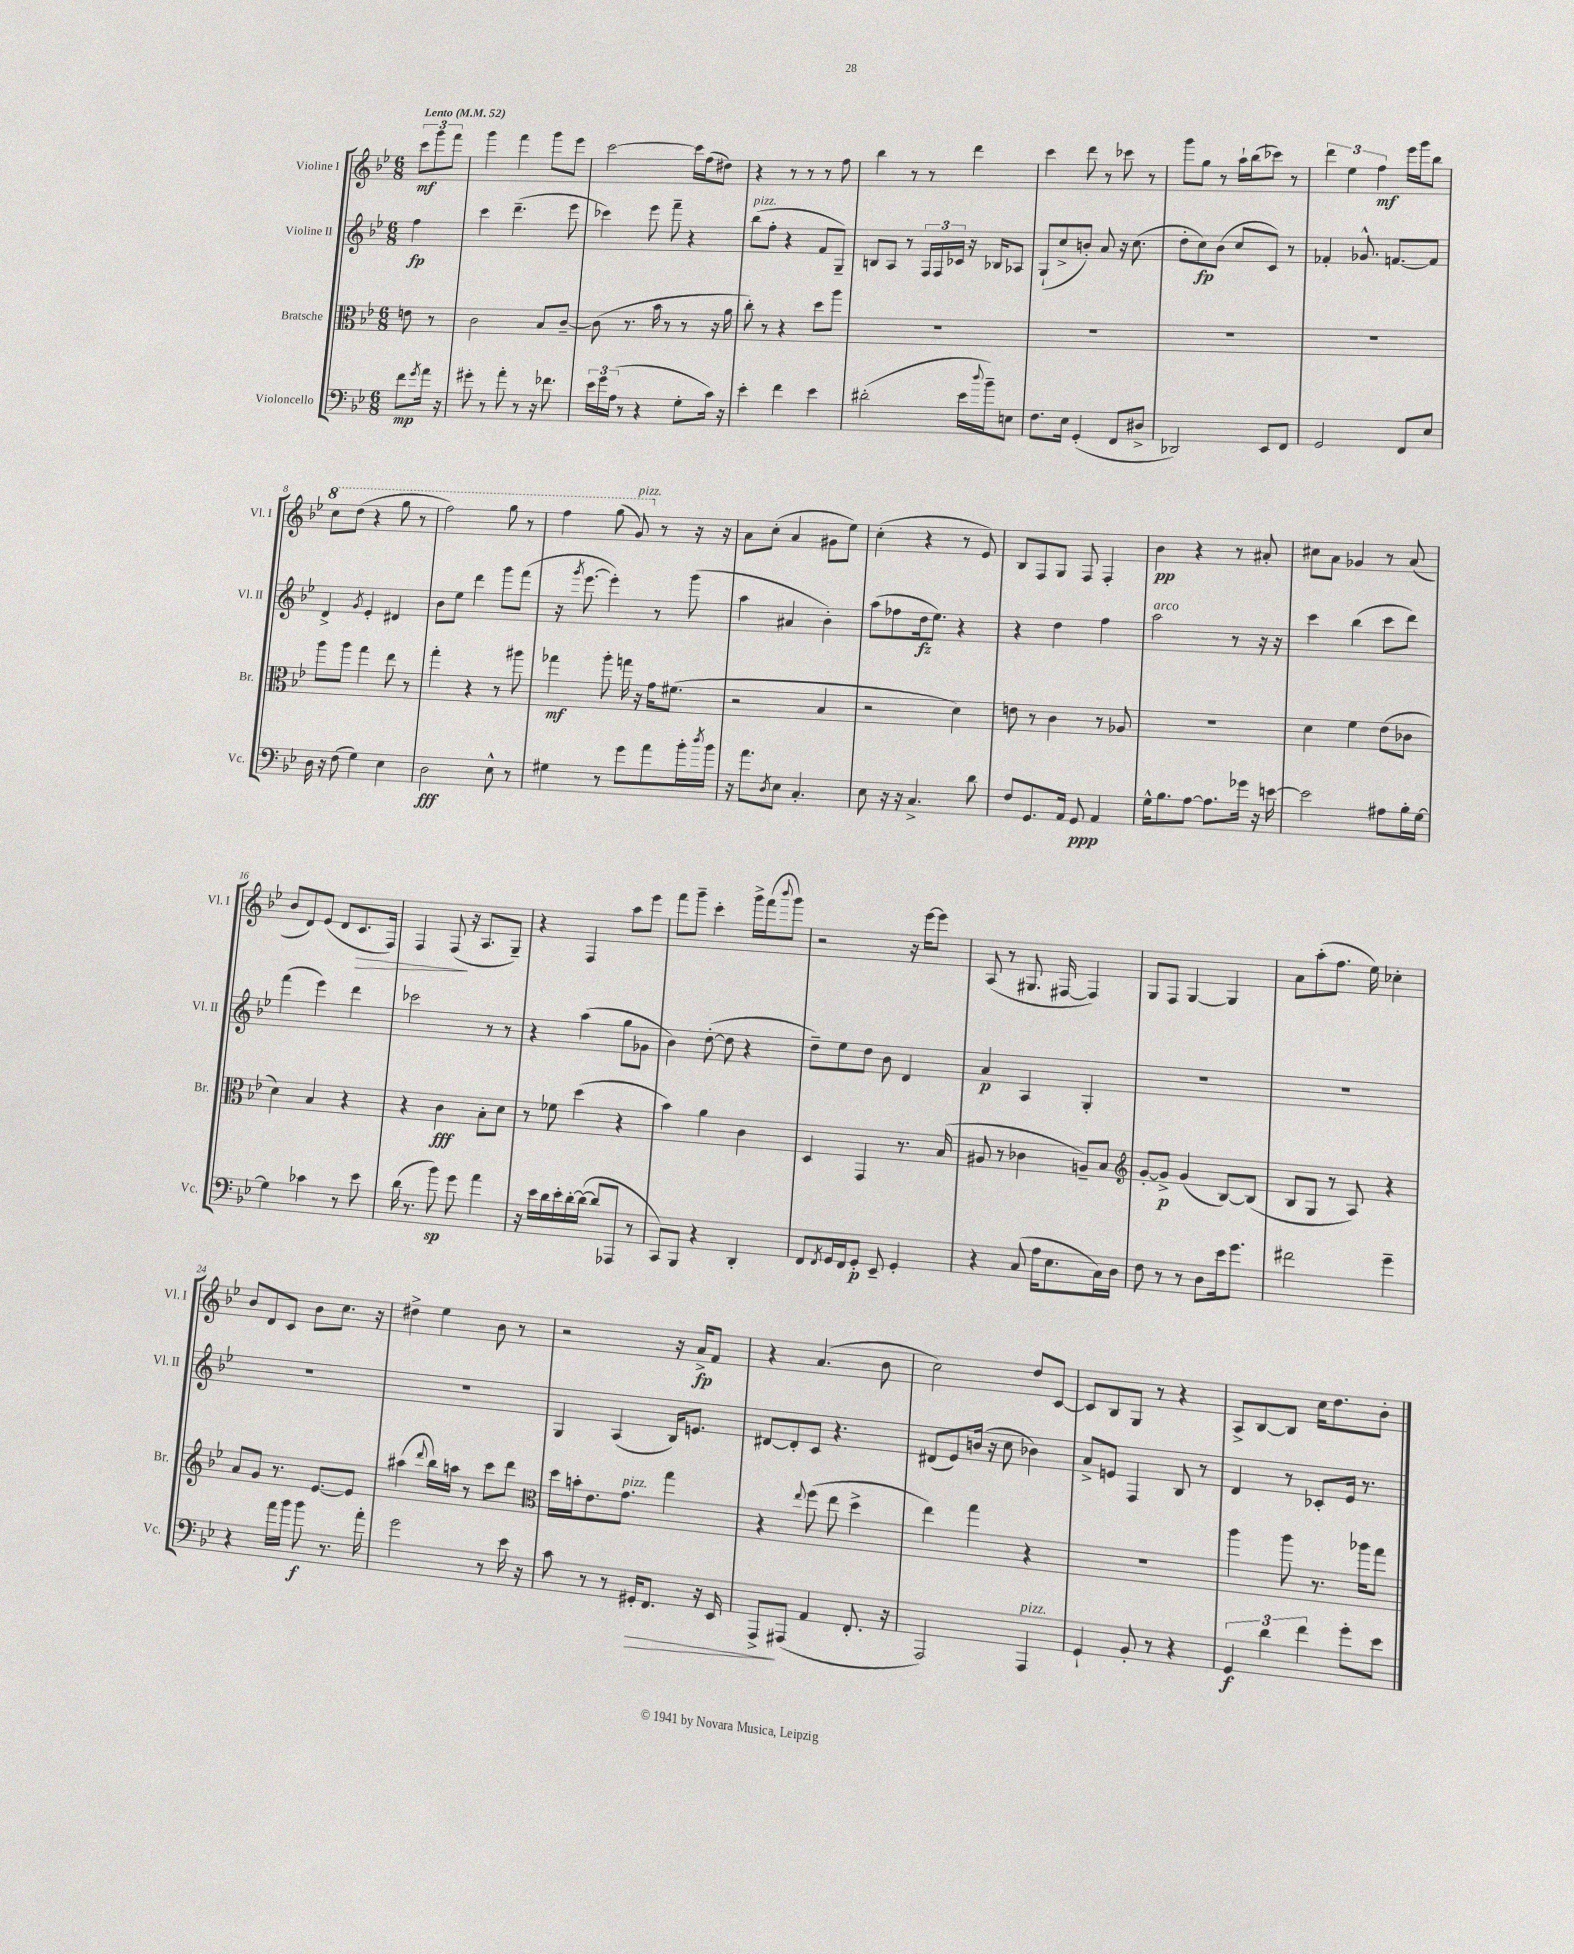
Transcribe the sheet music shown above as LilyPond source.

<<
\new StaffGroup <<
\new Staff = "s0" \with { instrumentName = "Violine I" shortInstrumentName = "Vl. I" } {
    \clef treble \key bes \major \numericTimeSignature \time 6/8 \partial 4 \tempo "Lento" 4 = 52
    \tuplet 3/2 { c'''8\mf g'''8 f'''8 } |
    g'''4 f'''4 g'''8 ees'''8 |
    c'''2~ c'''16 f''16( dis''8) |
    r4 r8 r8 r8 f''8 |
    bes''4 r8 r8 d'''4 |
    c'''4 d'''8 r8 ces'''8 r8 |
    g'''8 g''8 r8 a''16-! bes''16( ces'''8) r8 |
    \tuplet 3/2 { d'''4 ees''4 f''4\mf } ees'''16 g'''16 bes''8 |
    \ottava #1 c'''8 d'''8( r4 g'''8 r8 |
    f'''2) g'''8 r8 |
    f'''4 g'''8( g''8^\markup { \italic "pizz." }) \ottava #0 r8 r16 r16 |
    a'8 c''8-.( a'4 gis'8 ees''8) |
    c''4-.( r4 r8 ees'8) |
    bes8 f8 g8 f8 f4-. |
    bes'4\pp r4 r8 ais'8-. |
    cis''8 a'8 ges'4 r8 a'8( |
    bes'8 d'8) ees'8( d'8 c'8.\> f16) |
    f4 f8\!( r16 a8. g8--) |
    r4 f4 a''8 ees'''8 |
    f'''8 g'''8-- c'''4-. g'''16-> f'''16( \appoggiatura { bes'''8 } g'''8) |
    r2 r16 ees'''16~ ees'''8 |
    a8( r8 gis8. fis16~ fis4) |
    g8 f8 g4~ g4 |
    a'8 a''8-.( f''8. ees''16) ces''4-. |
    bes'8 d'8 c'8 bes'8 c''8. r16 |
    dis''4-> ees''4 bes'8 r8 |
    r2 r16 a'16->\fp f'8 |
    r4 a'4.( bes'8 |
    c''2) d''8 c'8~ |
    c'8 bes8 g8 r8 r4 |
    a8-> bes8~ bes8 c''16 d''8. bes'8-. \bar "|." |
}
\new Staff = "s1" \with { instrumentName = "Violine II" shortInstrumentName = "Vl. II" } {
    \clef treble \key bes \major \numericTimeSignature \time 6/8 \partial 4
    f''4\fp |
    c'''4 d'''4.--( ees'''8 |
    ces'''4) ees'''8 f'''8-- r4 |
    bes''8^\markup { \italic "pizz." }( f''8-. r4 f'8 g8--) |
    b8 a8 r8 \tuplet 3/2 { f16 f16 ces'16 } r16 bes16 aes8 |
    g8-!( c''8-> b'8-.) a'8 r16 c''8.( |
    d''8-. c''8\fp) bes'8( c''8 c'8) r8 |
    fes'4-. ges'8.-^ f'8.~ f'8 |
    d'4-> \acciaccatura { g'8 } ees'4-. dis'4 |
    bes'8 ees''8 d'''4 g'''8 f'''8( |
    r16 \acciaccatura { g'''8 } ees'''8.~ ees'''4-.) r8 g'''8( |
    a''4 ais'4 bes'4-.) |
    a''8( fes''8 d''16\fz ees''8.) r4 |
    r4 d''4 f''4 |
    a''2^\markup { \italic "arco" } r8 r16 r16 |
    c'''4 bes''4( c'''8 d'''8) |
    f'''4( ees'''4) d'''4 |
    ces'''2 r8 r8 |
    r4 a''4( g''8 ges'8 |
    bes'4) d''8~-.( d''8 r4 |
    d''8--) ees''8 d''8 bes'8 d'4 |
    a'4\p a4 g4-. |
    R2. |
    R2. |
    R2. |
    R2. |
    g4 a4( bes16) e'8. |
    dis'8~ dis'8-. c'8 r4. |
    dis'8( ees'8) b'16( r16 c''8 bes'4) |
    a'8-> e'8 f4 bes8 r8 |
    d'4 r8 ces'8-. ees'16 r8. \bar "|." |
}
\new Staff = "s2" \with { instrumentName = "Bratsche" shortInstrumentName = "Br." } {
    \clef alto \key bes \major \numericTimeSignature \time 6/8 \partial 4
    e'8 r8 |
    c'2 bes8 c'8~-- |
    c'8( r8. bes'16 r8 r8 r16 a'16 |
    c''8-.) r8 r4 d''8 a''8 |
    R2. |
    R2. |
    R2. |
    R2. |
    a''8 a''8 g''4 ees''8 r8 |
    g''4-. r4 r8 ais''8 |
    ges''4\mf a''8-. g''16 r16 g'16 fis'8.( |
    r2 bes4 |
    r2 d'4) |
    e'8 r8 c'4 r8 aes8 |
    R2. |
    d'4 f'4 ees'8( ces'8 |
    d'4) bes4 r4 |
    r4 c'4\fff bes8-. d'8 |
    r8 fes'8 d''4( r4 |
    bes'4) a'4 c'4 |
    d4 g,4 r8. bes16( |
    ais8 r8 ces'4 a8--) bes8 |
    \clef treble g'8~-. g'8->\p g'4( bes8~) bes8( |
    bes8 g8 r8 a8) r4 |
    a'8 g'8 r8. ees'8.~ ees'8 |
    ais''4( \appoggiatura { d'''8 } bes''16) a''16 r8 c'''8 d'''8 |
    \clef alto d''16 b'16-. ees'8. g'8.^\markup { \italic "pizz." } g''4 |
    r4 \appoggiatura { ees''8 } f''8( ees''8 d''4-> |
    ees''4) g''4 r4 |
    R2. |
    a''4 a''8 r8. aes''16 g''8 \bar "|." |
}
\new Staff = "s3" \with { instrumentName = "Violoncello" shortInstrumentName = "Vc." } {
    \clef bass \key bes \major \numericTimeSignature \time 6/8 \partial 4
    f'8\mp \acciaccatura { g'8 } a'16 r16 |
    gis'8-. r8 a'8-. r8 r16 fes'8. |
    \tuplet 3/2 { ees'16 g'16 a16( } r8 r4 g8-. c'16) r16 |
    ees'4-. f'4 ees'4 |
    dis'2-.( ees'16 \appoggiatura { d''8 } bes'16--) e8 |
    f8. ees16 g,4-.( f,8 dis8-> |
    des,2) ees,8 f,8 |
    g,2 f,8 ees8 |
    d16 r16 f8( g4) ees4 |
    d2\fff ees8-^ r8 |
    gis4 r8 g'8 a'8 bes'16-. \acciaccatura { d''8 } bes'16 |
    r16 a'8. \acciaccatura { d8 } ees8 c4.-. |
    ees8 r16 r16 c4.-> d'8 |
    f8 g,8. a,16 g,8\ppp a,4 |
    g16-^ bes8. a8~ a8. ges'16 r16 e'16~ |
    e'2 ais8 bes16-. g16~ |
    g4 ces'4 r8 ees'8 |
    d'16( r8. bes'8\sp) g'8 a'4 |
    r16 ees'16 d'16 ees'16-. d'16~-. d'16~( d'8 aes,,8 r8 |
    c,8) bes,,8 r4 d,4-. |
    f,8 \acciaccatura { f,8 } g,16 f,16 g,8-.\p ees,8-- g,4-. |
    r4 c8( a16 ees8. c16) d16 |
    f8 r8 r8 d8 ees'16 g'8. |
    fis'2 g'4-- |
    r4 a'16 bes'16 bes'8\f r8. a'16-. |
    g'2 r8 ees'16 r16 |
    c'8 r8 r8 gis,16-.\> f,8. r16 ees,16 |
    a,,8->\! ais,,8( a,4 f,8.-. r16 |
    a,,2) a,,4^\markup { \italic "pizz." } |
    g,4-! bes,8-. r8 r4 |
    \tuplet 3/2 { g,4\f d'4 f'4 } g'8-. ees'8 \bar "|." |
}
>>
>>
